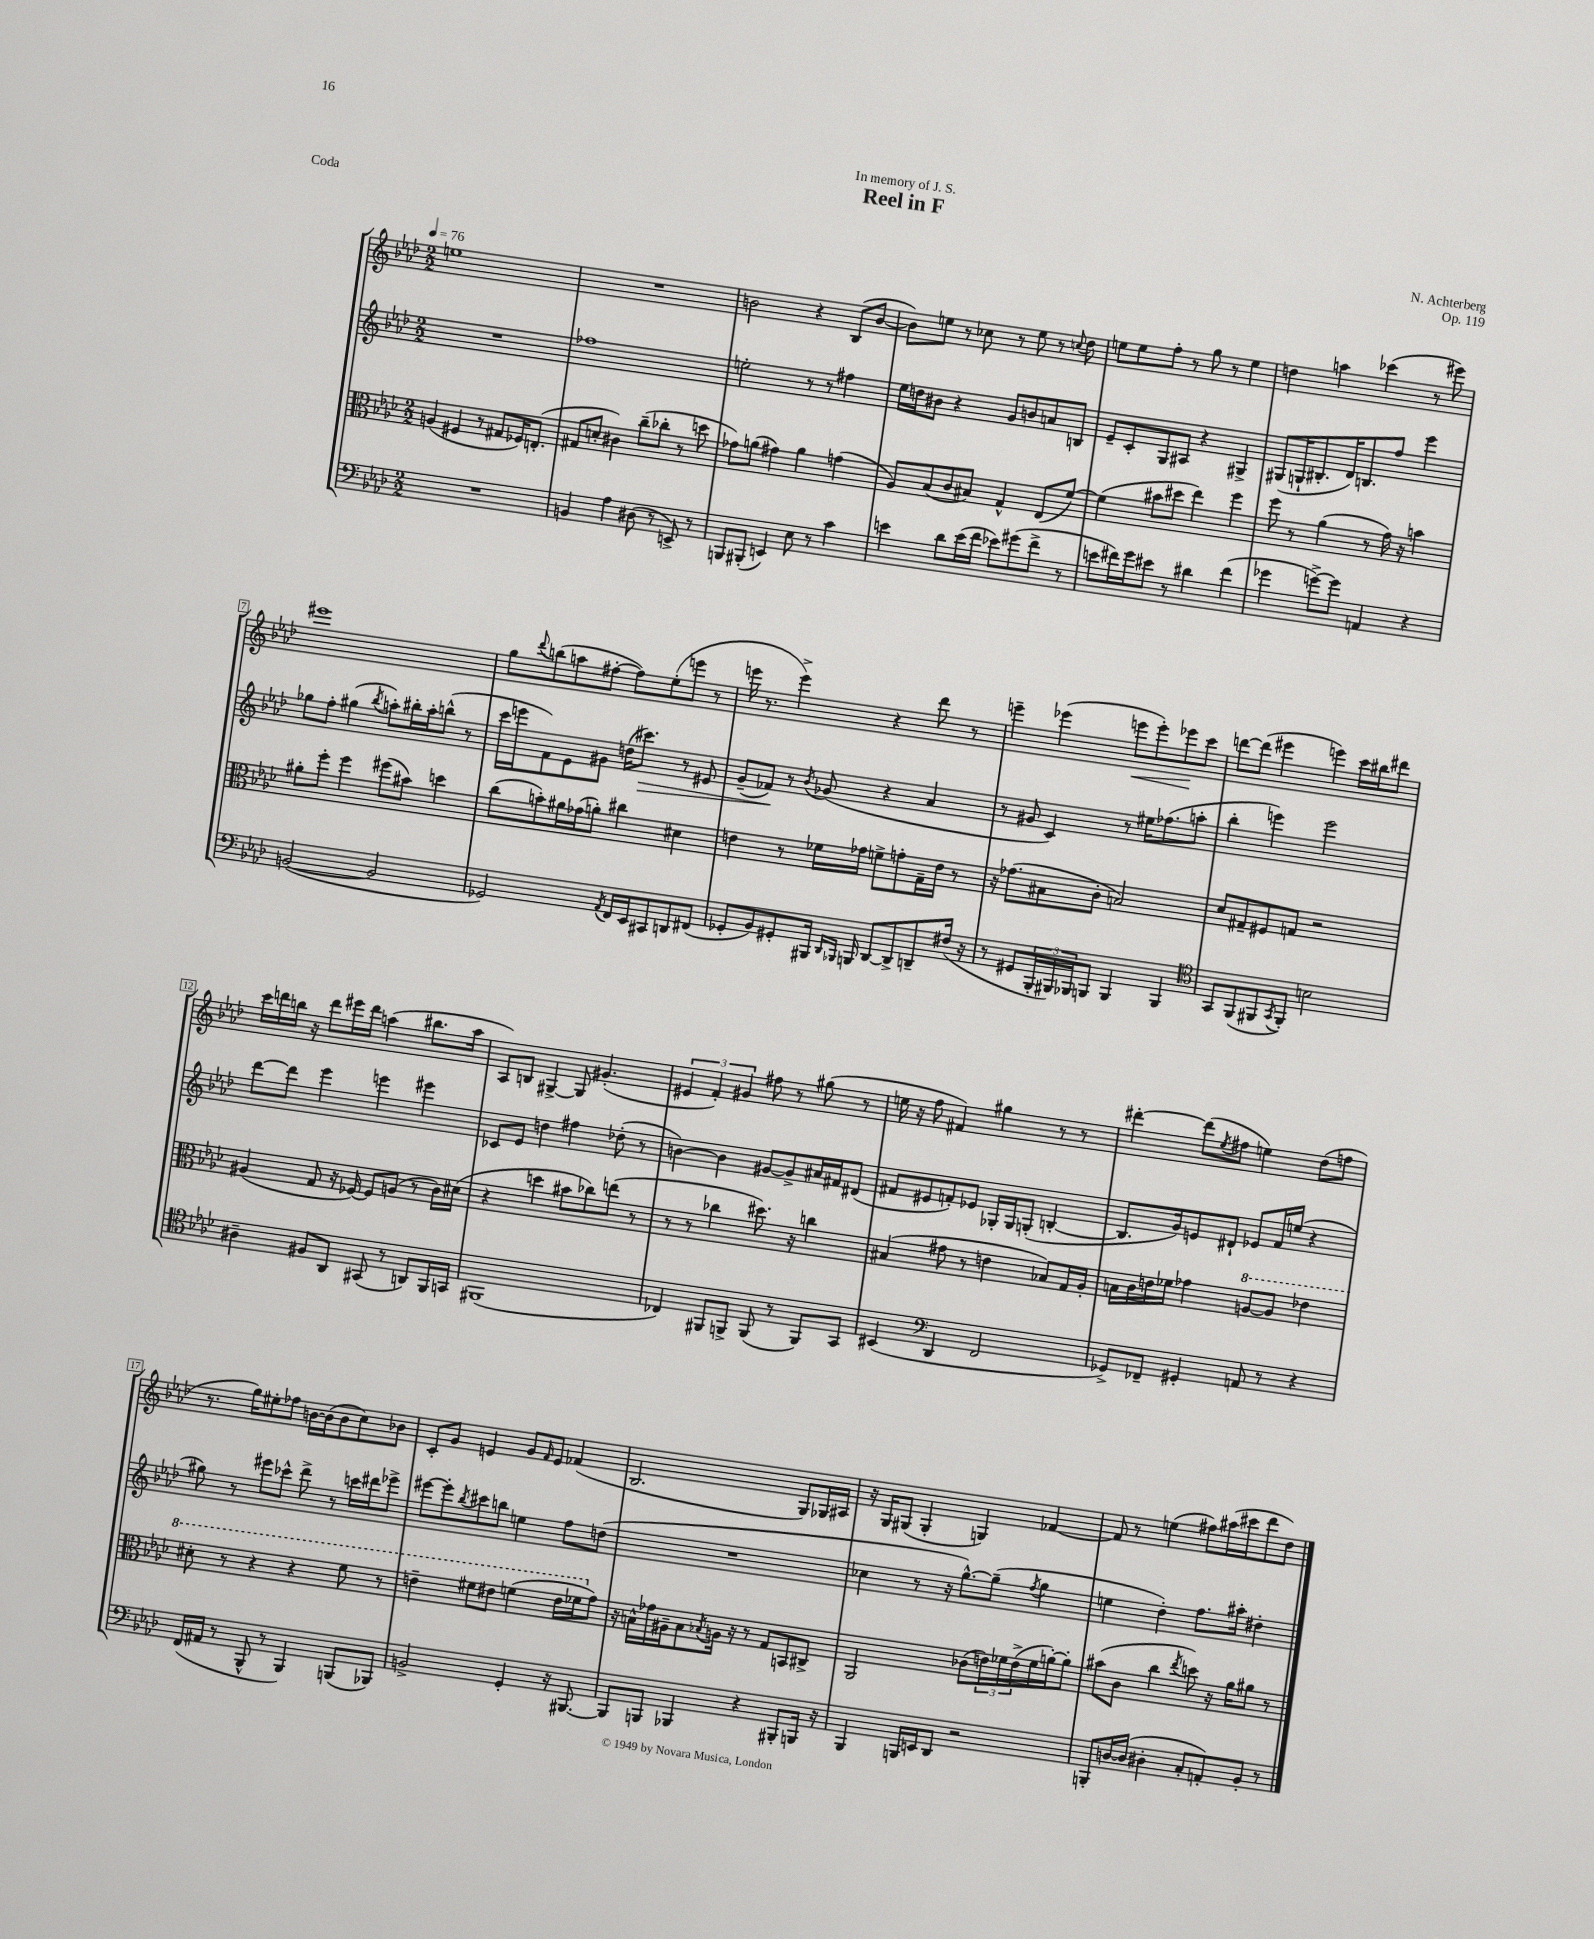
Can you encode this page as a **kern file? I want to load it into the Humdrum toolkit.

**kern	**kern	**kern	**dynam	**kern	**dynam
*part4	*part3	*part2	*part2	*part1	*part1
*staff4	*staff3	*staff2	*staff2	*staff1	*staff1
*clefF4	*clefC3	*clefG2	*	*clefG2	*
*k[b-e-a-d-]	*k[b-e-a-d-]	*k[b-e-a-d-]	*	*k[b-e-a-d-]	*
*M2/2	*M2/2	*M2/2	*	*M2/2	*
*MM76	*MM76	*MM76	*	*MM76	*
=1	=1	=1	=1	=1	=1
1r	(4An/	1r	.	1een	.
.	4F#X/	.	.	.	.
.	8r	.	.	.	.
.	8G#X/L	.	.	.	.
.	16F-X/K)	.	.	.	.
.	(8.En'/J	.	.	.	.
=2	=2	=2	=2	=2	=2
4BBn/	8G#X/L	1ff-X	.	1r	.
.	8dn'/J	.	.	.	.
4A-\	4c#X\)	.	.	.	.
(8D#X\	(8cc~\L	.	.	.	.
8r	8cc-X'\J	.	.	.	.
8EEn^/)	8r	.	.	.	.
8r	8ddn\	.	.	.	.
=3	=3	=3	=3	=3	=3
8BBBn/L	8g-X\L)	2een'\	.	2bn\	.
(8BBB#X'/J	(8an\J	.	.	.	.
4EEn/)	4g#X\)	.	.	.	.
8E-\	4a\	8r	.	4r	.
8r	.	8r	.	.	.
4c\	(4gn\	4ff#X\	.	(8B-/L	.
.	.	.	.	[8b/J	.
=4	=4	=4	=4	=4	=4
4en\	8A-/L)	16ee-\LL	.	8b\L])	.
.	.	16ddn\J	.	.	.
.	(8B-/	8b#X\J	.	8een\J	.
8d-\L	8c/	4r	.	8r	.
(16e\L	8B#X/J)	.	.	8cc-X\	.
16f\JJ	.	.	.	.	.
8e-X\L)	4G^^/	8g/L	.	8r	.
(8g#X\	.	8bn/	.	8ee\	.
8f^\J	(8E-/L	8an/	.	8r	.
.	.	.	.	8qqccn/	.
8r	[8f/J)	8Bn/J	.	8dd-\	.
=5	=5	=5	=5	=5	=5
8en\L	(4f\]	8e-~/L	.	8een\L	.
16f#X\L)	.	8c'/	.	8ee\	.
16g\J	.	.	.	.	.
8e#X\J	8b#X\L	8G/	.	8ff'\J	.
8r	8dd#X\J	8A#X/J	.	8r	.
4d#X\	4ee-\)	4r	.	8gg\	.
.	.	.	.	8r	.
(4f#\	4ff\	4G#X^/	.	4ee\	.
=6	=6	=6	=6	=6	=6
4g-X\	8ff\	(8G#X/L	.	4ddn\	.
.	8r	16Gn`/K	.	.	.
.	.	8.B#X'/	.	.	.
[8gn^\L)	(4a-\	.	.	4aan\	.
8g\J]	.	16d-/K)	.	.	.
.	.	8.Bn/	.	.	.
4AAn/	8r	.	.	(4ccc-X\	.
.	16g\)	8ff/J	.	.	.
.	16r	.	.	.	.
4r	4bn\	4eee-\	.	8r	.
.	.	.	.	8eee#X\)	.
!!LO:LB:g=z
=7	=7	=7	=7	=7	=7
([2BBn/	8a#X'\L	8gg-X\L	.	1eee#X	.
.	8ff'\J	8ff'\J	.	.	.
.	4ff\	(4gg#X\	.	.	.
.	.	8qbb-/	.	.	.
2BB/]	(8ff#X\L	8aan'\L)	.	.	.
.	8b#X\J)	16bb#X'\L	.	.	.
.	.	16aa'\J	.	.	.
.	4ddn\	(8bbn^^\J	.	.	.
.	.	8r	.	.	.
=8	=8	=8	=8	=8	=8
2GG-X/)	(8cc\L	16ccc\LL	.	8gg\L	.
.	.	16eeen\J	.	.	.
.	.	.	.	8qqddd-/	.
.	8bn'\)	8f\)	.	(8bbn\	.
.	16a#X\L	8e-\	.	8aan\	.
.	(16g-X\J	.	.	.	.
.	8an'\J)	8g#X\J	.	[8ff#X'\J	.
8qAA-/	.	.	.	.	.
16FF/LL	4cc#X\	(16ddn\KL	.	8ff#\L])	.
!	!	!	!LO:HP:b	!	!
16EE-/J	.	8.ccc#X\J)	>	.	.
8CC#X/	.	.	.	(8ee-'\	.
8DDn/	4d#X\	8r	.	8eeen\J	.
(8FF#X/J	.	8e#X/	.	8r	.
=9	=9	=9	=9	=9	=9
8GG-X'/L	4en\	(8g~/L	.	16eeen\	.
.	.	.	.	8.r	.
8BB-/)	.	8f-X/J)	.	.	.
8GG#X'/	8r	8r	]	4eee^\)	.
.	.	8qb-/	.	.	.
16BBB#X/Jk	16f-X\LL	(8g-X/	.	.	.
16qqDD-/LL	.	.	.	.	.
16qqBBB-X/JJ	.	.	.	.	.
16BBBn/	16g-X\JJ	.	.	.	.
[8DD-/L	8fn^\L	4r	.	4r	.
8DD-^/]	8gn'\	.	.	.	.
8DDn~/	16G~\L	4a-/	.	8ddd-\	.
.	16e\JJ	.	.	.	.
(16F#X/Jk	8r	.	.	8r	.
16r	.	.	.	.	.
=10	=10	=10	=10	=10	=10
8r	16r	8r	.	4eeen~\	.
.	(8.g-X\L	.	.	.	.
8GG#X/L	.	8g#X/	.	.	.
24BBB-'/L	8B#X\	4c/)	.	(4eee-X\	.
24BBB#X/)	.	.	.	.	.
24BBB-X/J	.	.	.	.	.
8BBBn/J	8c'\J	.	.	.	.
!	!	!	!	!	!LO:HP:b
4BBB/	2Bn/)	8r	.	8eeen\L	<
.	.	16ee#X\KL	.	8eee'\)	.
.	.	(8.ff-X\	.	.	.
4BBB/	.	.	.	8eee-X\	.
.	.	8aan'\J	.	8ccc\J	[
=11	=11	=11	=11	=11	=11
*clefC4	*	*	*	*	*
8GG/L	8d-/L	4bb-'\	.	[8dddn\L	.
(8FF/	8G#X~/	.	.	(8ddd\J]	.
8FF#X/	8F#X/	4eeen\)	.	4eee#X\	.
8qGG/	.	.	.	.	.
8FF#'/J)	8Gn/J	.	.	.	.
2Bn\	2r	2eee\	.	4eeen\)	.
.	.	.	.	16ccc\LL	.
.	.	.	.	16bb#X\J	.
.	.	.	.	8ddd#X\J	.
!!LO:LB:g=z
=12	=12	=12	=12	=12	=12
4A#X~\	(4A#X/	[8ddd-\L	.	16ccc\LL	.
.	.	.	.	16dddn\	.
.	.	8ddd-\J]	.	16bbn\JJ	.
.	.	.	.	16r	.
8F#X/L	8G/	4eee-\	.	8ddd\L	.
8AA-/J	16r	.	.	16eee#X\L	.
.	[16F-X/)	.	.	16ddd\JJ	.
(8GG#X/	8F-/L]	4eeen\	.	(4aan\	.
8r	(8An/J	.	.	.	.
8AAn/L)	8r	4eee#X\	.	8.bb#X\L	.
16FF/L	16c\LL)	.	.	.	.
16GGn/JJ	(16d#X\JJ	.	.	16aa\Jk	.
=13	=13	=13	=13	=13	=13
(1FF#X	4r	8c-X/L	.	8A-/L)	.
.	.	8e-/J	.	8Bn/J	.
.	4ddn\	4ddn\	.	[4G#X^/	.
.	8b#X\L	4ff#X\	.	8G#/]	.
.	8cc-X\)	.	.	(4.g#X'/	.
.	(8een\J	(8dd-X'\	.	.	.
.	8r	8r	.	.	.
=14	=14	=14	=14	=14	=14
4C-X/)	8r	[4bn\)	.	6e#X/	.
.	8r	.	.	.	.
.	.	.	.	6f'/)	.
8FF#X/L	4cc-X\	4b\]	.	.	.
.	.	.	.	6g#X/	.
8FFn^/J	.	.	.	.	.
(8FF/	8.dd#X\)	[8g#X/L	.	8ff#X\	.
8r	.	8g#^/]	.	8r	.
.	16r	.	.	.	.
8FF/L)	4ccn\	16a#X/L	.	(8gg#X\	.
.	.	16f#X/J	.	.	.
8GG/J	.	(8d#X/J	.	8r	.
=15	=15	=15	=15	=15	=15
(4BB#X/	(4B#X/	8f#X/L	.	16een\	.
.	.	.	.	16r	.
.	.	8e#X/	.	8ff\	.
*clefF4	*	*	*	*	*
4DD-/	8g#X\	8fn'/)	.	4f#X/)	.
.	8r	8e-X/J	.	.	.
2FF/	4en\	16G-X'/LL	.	4gg#X\	.
.	.	16G-/J	.	.	.
.	.	(8Gn'/J	.	.	.
.	8B-X/L)	[4Bn'/	.	8r	.
.	16G/L	.	.	8r	.
.	16A-'/JJ	.	.	.	.
=16	=16	=16	=16	=16	=16
8GG-X^/L)	16Bn\LL	8.B/L]	.	[4ddd#X'\	.
.	16c\	.	.	.	.
8FF-X~/J	16en\	.	.	.	.
.	16f-X\JJ	16g/k)	.	.	.
4GG#X'/	4g-X\	8en/	.	(8ddd#\L]	.
.	.	.	.	8qee-/	.
.	.	8d#X`/J	.	8ff#X\J	.
*	*8va	*	*	*	*
8AAn/	[8an/L	8e-X/L	.	4een\)	.
8r	8a/J]	16f/L	.	.	.
.	.	(16een/JJ	.	.	.
4r	4ee-X\	4r	.	(8dd-\L	.
.	.	.	.	8ffn\J	.
!!LO:LB:g=z
=17	=17	=17	=17	=17	=17
(16FF/LL	8dd#X'\	8gg#X\)	.	8.r	.
16AA#X/JJ	.	.	.	.	.
8r	8r	8r	.	.	.
.	.	.	.	16gg\KL)	.
8BBB-^^/	4r	8eee#X\L	.	8ee#X'\	.
8r	.	8ccc-X^^\J	.	8ff-X\J	.
4BBB-/)	4r	8ddd-^\	.	[16bn\LL	.
.	.	.	.	(16b\J]	.
.	.	8r	.	8b\	.
(8BBBn/L	8ff\	16cccn\LL	.	8cc\)	.
.	.	16ddd#X\J	.	.	.
8BBB-X/J)	8r	8eee-X^\J	.	8b-X\J	.
=18	=18	=18	=18	=18	=18
2BBn^/	4een~\	[8eee#X\L	.	8c'/L	.
.	.	8eee#'\]	.	8g/J	.
.	.	8qbb-/	.	.	.
.	8ff#X\L	8ccc#X\	.	4en/	.
.	8ee#X\J	8bbn\J	.	.	.
4GG'/	(4ffn\	4een\	.	8g/L	.
.	.	.	.	16qqf/	.
.	.	.	.	8e/J	.
16r	16ee#\LL	8ff\L	.	(4f-X/	.
[8.BBB#X/	16ff-X\J	.	.	.	.
*	*X8va	*	*	*	*
.	8g\J)	(8ddn\J	.	.	.
=19	=19	=19	=19	=19	=19
8BBB#/L]	16r	1r	.	2.B-/	.
.	16Bn^^\LL	.	.	.	.
8BBBn/J	16g-X\	.	.	.	.
.	16A#X~\J	.	.	.	.
4BBB-X/	8B\	.	.	.	.
.	8qB-X/	.	.	.	.
.	16An\Jk	.	.	.	.
.	16r	.	.	.	.
4r	8r	.	.	.	.
.	8G/L	.	.	.	.
8BBB#X'/L	8BBn/	.	.	8G/L)	.
16BBBn/Jk	8C#X^/J	.	.	16G-X/L	.
16r	.	.	.	16A#X/JJ	.
=20	=20	=20	=20	=20	=20
4BBB-/	2AA-/	4cc-X\	.	16r	.
.	.	.	.	16G/KL	.
.	.	.	.	(8G#X/J	.
16BBBn/LL	.	8r	.	4G#'/	.
16EEn/J	.	.	.	.	.
8DD-/J	.	16r	.	.	.
.	.	[8.gg^^\L)	.	.	.
2r	(8c-X\L	.	.	4Gn/)	.
.	24en\L)	(8gg~\J]	.	.	.
.	24f-X\	.	.	.	.
.	(24e^\	.	.	.	.
.	.	8qff/	.	.	.
.	16f-\	4gg\	.	[4f-X/	.
.	[16an'\J)	.	.	.	.
.	8a'\J]	.	.	.	.
=21	=21	=21	=21	=21	=21
8BBBn'/L	(8b#X\L	4een\	.	8f-/]	.
[16Dn/L	8c\J	.	.	8r	.
(16D/JJ]	.	.	.	.	.
4D#X'\	4cc\	4dd-'\)	.	(4een\	.
.	8qee-/	.	.	.	.
8C'/L	8ddn\)	8.ff\L	.	8ff#X\L)	.
8AAn'/)	16r	.	.	(16aa#X\L	.
.	16a-\KL	16aa#X'\Jk	.	16ccc#X\J	.
8BB-'/J	8a#X\J	4dd#X'\	.	8ddd-\	.
8r	8r	.	.	8dd-\J)	.
==	==	==	==	==	==
*-	*-	*-	*-	*-	*-
